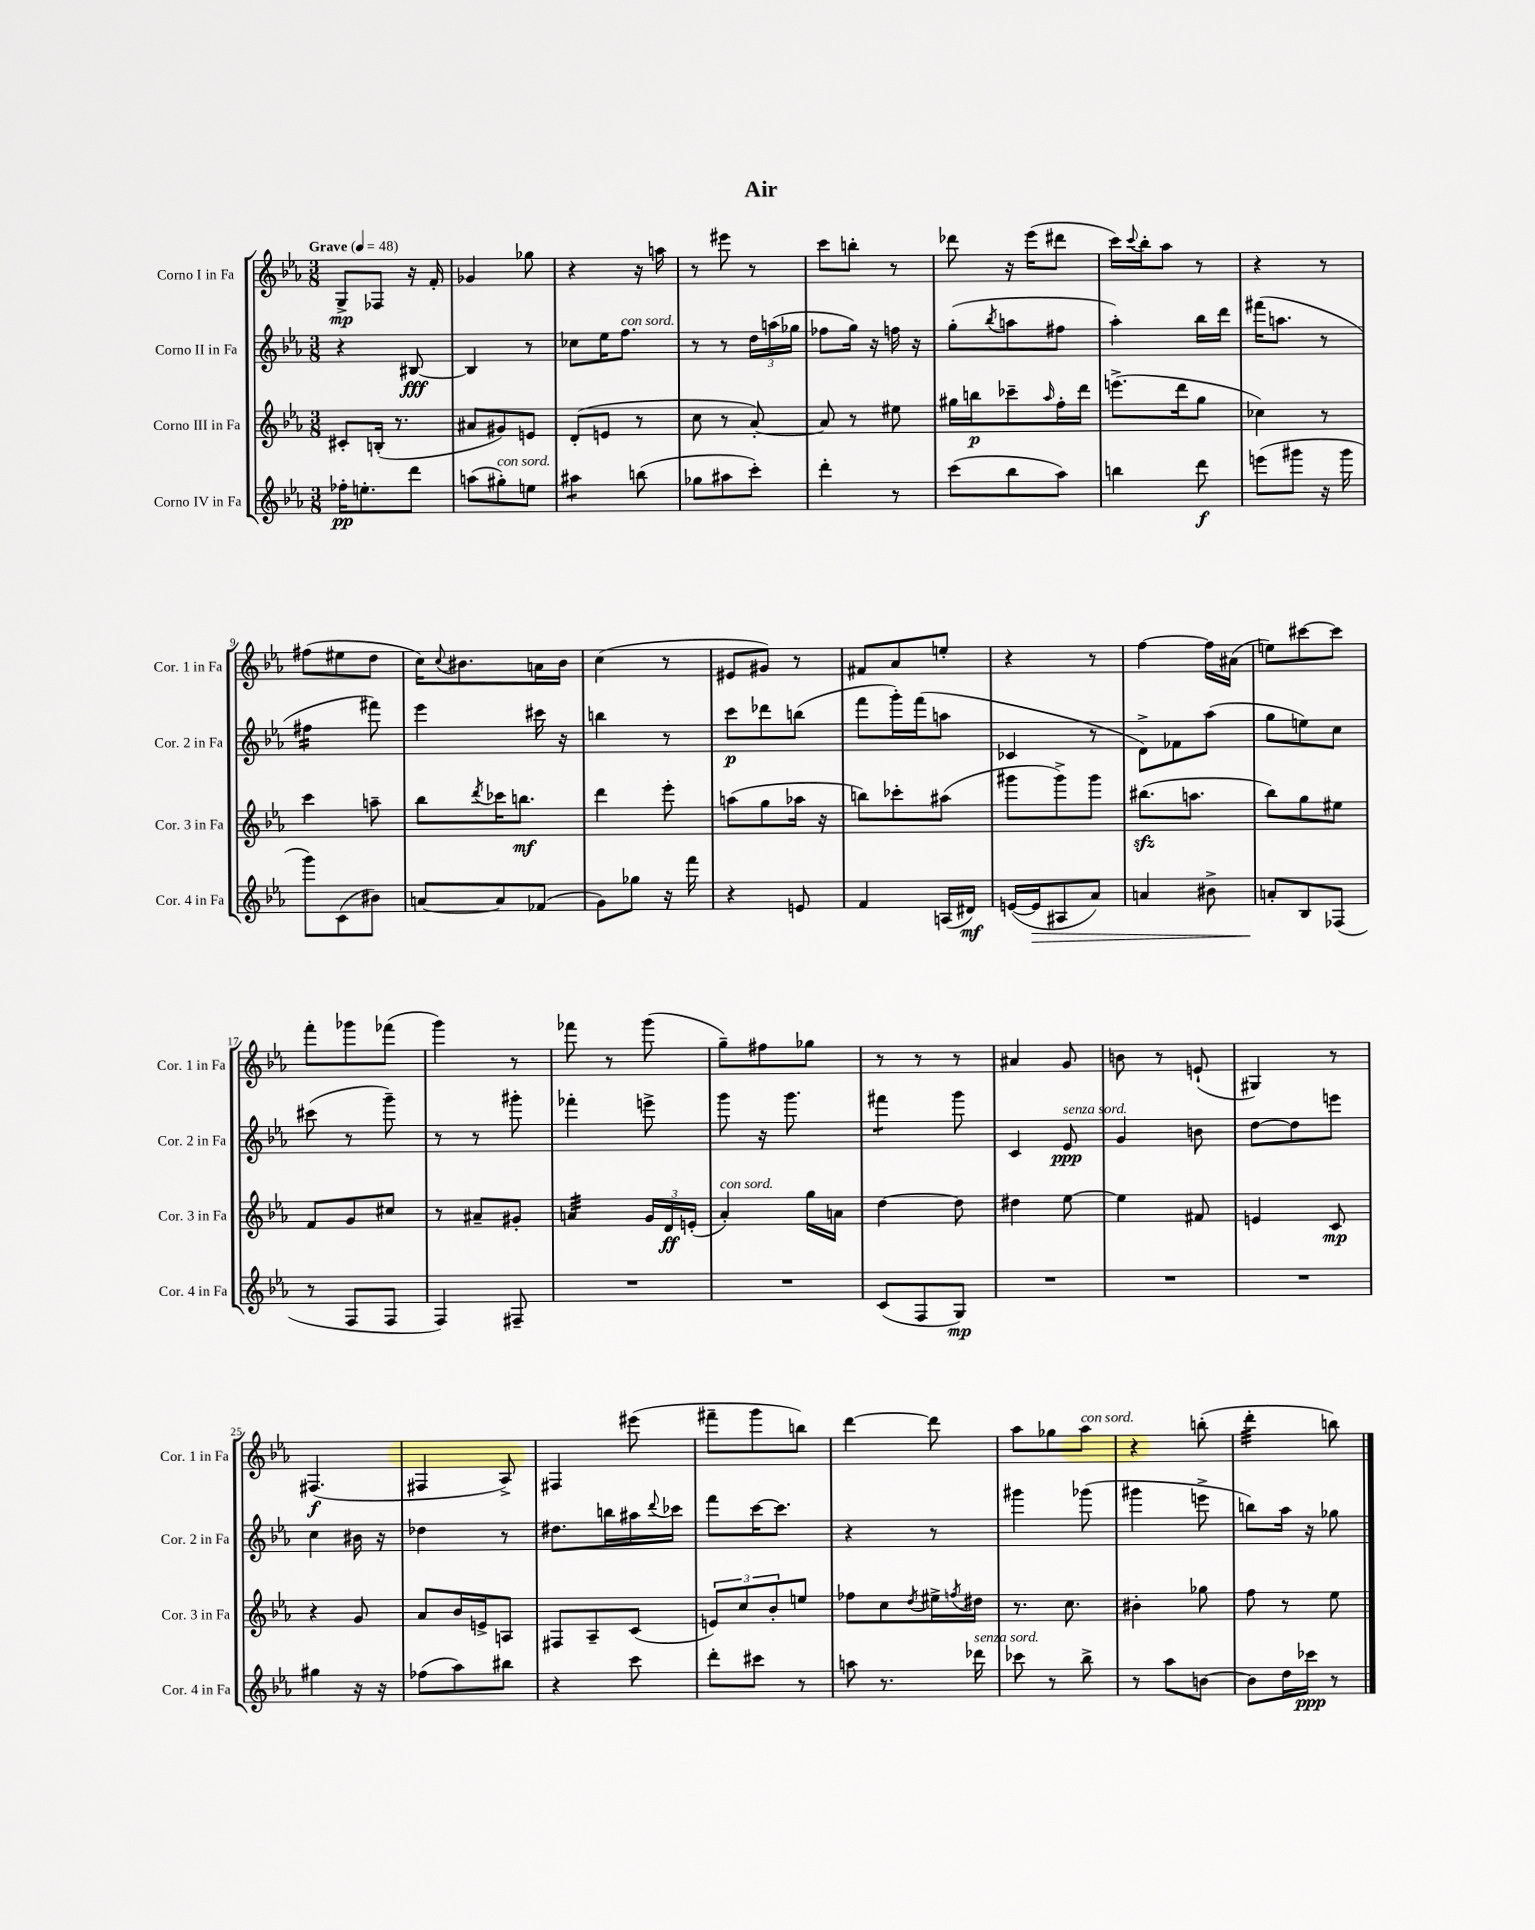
\header { title = "Air" }
<<
\new StaffGroup <<
\new Staff = "s0" \with { instrumentName = "Corno I in Fa" shortInstrumentName = "Cor. 1 in Fa" } {
    \clef treble \key ees \major \numericTimeSignature \time 3/8 \tempo "Grave" 4 = 48
    g8->\mp fes8 r16 f'16-. |
    ges'4 ges''8 |
    r4 r16 a''16 |
    r8 eis'''8 r8 |
    c'''8 b''8-. r8 |
    des'''8 r16 ees'''16( dis'''8 |
    c'''16) \appoggiatura { c'''8 } bes''16-. aes''8 r8 |
    r4 r8 |
    fis''8( eis''8 d''8 |
    c''16) \appoggiatura { c''8 } bis'8. a'16 bis'16 |
    c''4( r8 |
    eis'8 gis'8) r8 |
    fis'8 aes'8 e''8-. |
    r4 r8 |
    f''4~ f''16 ais'16( |
    e''8) cis'''8~ cis'''8 |
    f'''8-. ges'''8 fes'''8( |
    g'''4) r8 |
    fes'''8 r8 g'''8( |
    g''8--) fis''8 ges''8 |
    r8 r8 r8 |
    ais'4 g'8 |
    b'8 r8 e'8-!( |
    gis4) r8 |
    fis4.\f( |
    fis4 aes8->) |
    fis4 eis'''8( |
    fis'''8-- g'''8 b''8) |
    d'''4~ d'''8 |
    aes''8 ges''8 aes''8^\markup { \italic "con sord." } |
    r4 b''8-.( |
    d'''4:32-. b''8) \bar "|." |
}
\new Staff = "s1" \with { instrumentName = "Corno II in Fa" shortInstrumentName = "Cor. 2 in Fa" } {
    \clef treble \key ees \major \numericTimeSignature \time 3/8
    r4 bis8~\fff |
    bis4 r8 |
    ces''8 ees''16 f''8.^\markup { \italic "con sord." } |
    r8 r8 \tuplet 3/2 { d''16 a''16( ges''16 } |
    fes''8 g''16) r16 f''16 r16 |
    g''8-.( \acciaccatura { bes''8 } a''8 fis''8 |
    aes''4-.) bes''16 d'''16 |
    fis'''16( a''8. r8 |
    fis''4:16 fis'''8) |
    ees'''4 cis'''16 r16 |
    b''4 r8 |
    c'''8\p des'''8 b''8( |
    f'''8 g'''16-.) f'''16( a''8 |
    ces'4 r8 |
    d'8->) fes'8 aes''8( |
    g''8 e''8) c''8 |
    cis'''8( r8 g'''8--) |
    r8 r8 gis'''8-. |
    fes'''4-. e'''8-> |
    g'''8 r16 g'''8. |
    fis'''4:8 g'''8 |
    c'4 ees'8\ppp^\markup { \italic "senza sord." } |
    g'4 b'8 |
    d''8~ d''8 e'''8 |
    c''4 bis'16 r16 |
    des''4 r8 |
    dis''8. b''16 ais''16 \appoggiatura { d'''8 } ces'''16 |
    f'''8 c'''16~ c'''8. |
    r4 r8 |
    gis'''4 ges'''8( |
    gis'''4 e'''8-> |
    b''8) aes''16 r16 ges''8 \bar "|." |
}
\new Staff = "s2" \with { instrumentName = "Corno III in Fa" shortInstrumentName = "Cor. 3 in Fa" } {
    \clef treble \key ees \major \numericTimeSignature \time 3/8
    cis'8-. b16-.( r8. |
    ais'8 gis'8) e'8 |
    d'8-.( e'8 r8 |
    c''8 r8 aes'8~-.) |
    aes'8 r8 eis''8 |
    gis''16 b''16\p ces'''8-- \grace { aes''16 } f''16-. d'''16 |
    e'''8.->( d'''16 g''8 |
    ces''4) r8 |
    c'''4 a''8-- |
    bes''8 \acciaccatura { d'''8 } ces'''16 b''8.\mf |
    d'''4 ees'''8-. |
    a''8( g''8 aes''16 r16 |
    b''8) ces'''8-. ais''8( |
    gis'''8 gis'''8->) gis'''8 |
    bis''8.\sfz( a''8. |
    bes''8) g''8 eis''8 |
    f'8 g'8 cis''8 |
    r8 ais'8-- gis'8-. |
    a'4:32 \tuplet 3/2 { g'16 d'16\ff e'16-.( } |
    aes'4-.^\markup { \italic "con sord." }) g''16 a'16 |
    d''4~ d''8 |
    dis''4 ees''8~ |
    ees''4 fis'8 |
    e'4 c'8\mp |
    r4 g'8 |
    aes'8 bes'16 e'16-> a8 |
    fis8 aes8-- c'8( |
    \tuplet 3/2 { e'8) c''8 bes'8-. } e''8 |
    fes''8 c''8 \acciaccatura { d''8 } eis''16-> \acciaccatura { f''8 } dis''16 |
    r8. c''8. |
    bis'4-. ges''8 |
    f''8 r8 ees''8 \bar "|." |
}
\new Staff = "s3" \with { instrumentName = "Corno IV in Fa" shortInstrumentName = "Cor. 4 in Fa" } {
    \clef treble \key ees \major \numericTimeSignature \time 3/8
    fes''16-.\pp e''8.-. d'''8 |
    a''8( gis''8-.^\markup { \italic "con sord." }) e''8 |
    ais''4:8 b''8( |
    ges''8 ais''8 c'''8-.) |
    d'''4-. r8 |
    c'''8( bes''8 aes''8) |
    b''4 d'''8\f |
    e'''8( gis'''8 r16 gis'''16 |
    g'''8) c'8( bis'8) |
    a'8~ a'8 fes'8( |
    g'8) ges''8 r16 f'''16 |
    r4 e'8 |
    f'4 a16( dis'16\mf) |
    e'16~( e'16\> ais8 aes'8) |
    a'4 bis'8-> |
    a'8-.\! bes8 fes8( |
    r8 f8 f8 |
    f4) fis8-- |
    R4. |
    R4. |
    c'8( f8 g8\mp) |
    R4. |
    R4. |
    R4. |
    gis''4 r16 r16 |
    fes''8( aes''8) bis''8 |
    r4 c'''8 |
    d'''8-. cis'''8 r8 |
    a''8 r8. des'''16^\markup { \italic "senza sord." } |
    ces'''8 r8 bes''8-> |
    r8 aes''8 b'8~ |
    b'8 d''16 ces'''16\ppp r8 \bar "|." |
}
>>
>>
